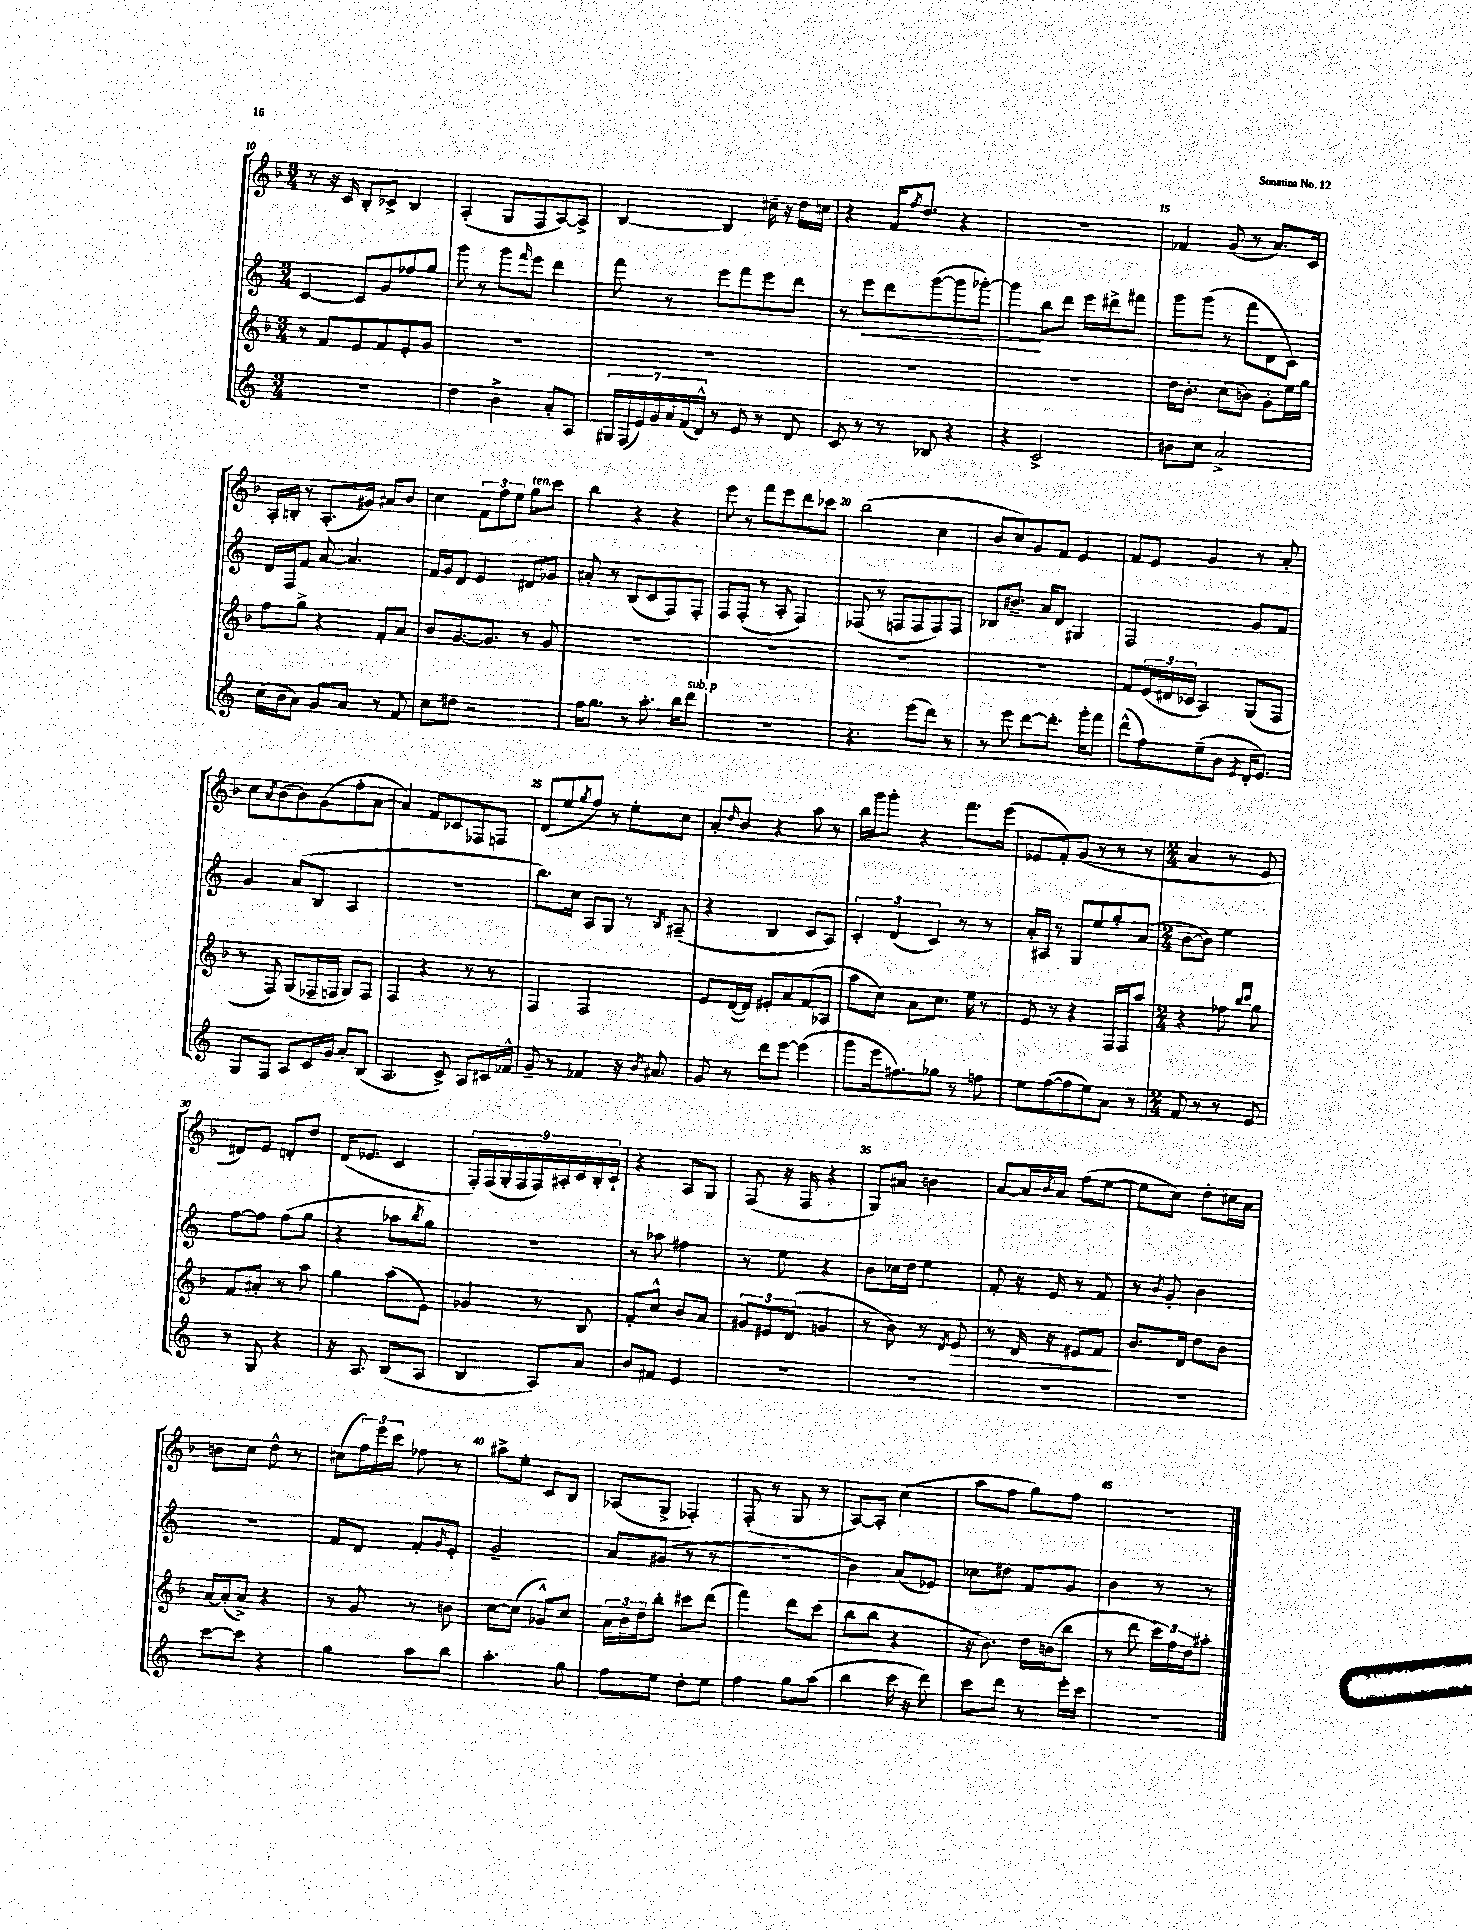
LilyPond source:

<<
\new StaffGroup <<
\new Staff = "s0" {
    \clef treble \key f \major \numericTimeSignature \time 3/4
    r8 r16 c'16 bes8-. ces'8-> bes4 |
    a4-.( g8 f8 a8~) a8-> |
    bes4~ bes4 cis''16-- r16 d''16 c''16 |
    r4 f'16 \acciaccatura { f''8 } d''8. r4 |
    R2. |
    fes'4 g'8( r8 a'8.) c'16 |
    a16-. b16-. r8 a8.-.( gis'16) ais'8 bes'8 |
    c''4 \tuplet 3/2 { f'8 f''8 e''8 } g''8^\markup { \italic "ten." } c'''8 |
    bes''4 r4 r4 |
    e'''8 r8 f'''8 e'''8 d'''8 ces'''8 |
    bes''2( c''4 |
    bes'8 c''8) g'8 f'8 e'4 |
    f'8 e'8 g'4 r8 a'8-. |
    c''8 \acciaccatura { a'8 } bes'8( bes'8) g'8( f''8-. a'8~ |
    a'4) f'8 ces'8 fes8 f8 |
    d'8( e''8 \acciaccatura { g''8 } f''8) r8 e''8-. c''8 |
    a'8-. \grace { d''16 } bes'8 r4 a''8 r8 |
    bes''16 g'''16 g'''8-. r4 f'''8. e'''16( |
    ees'8 f'8-.) g'8( r8 r8 r8 |
    \numericTimeSignature \time 2/4 a'4 r8 e'8 |
    dis'8) e'8 d'8-. d''8 |
    d'16( ees'8. c'4 |
    \tuplet 9/8 { f16-.) f16( g16-. f16 f16) ais16-. c'16 bes16-. c'16-! } |
    r4 a8 g8 |
    f8( r16 f16 r4 |
    g8) ais'8 b'4 |
    a'8~ a'16 \acciaccatura { bes'8 } a'16 f''8( e''8~ |
    e''8 c''8) d''8-. cis''16 a'16 |
    b'8 c''8 d''8-^ r8 |
    cis''8( \tuplet 3/2 { f''16) e'''16 c'''16 } fes''8 r8 |
    ais''8-> e''8-. c'8 bes8 |
    aes8( g8-> fes4-.) |
    f8-.( r8 g8 r8 |
    a8~) a8-. c''4( |
    a''8 f''8 g''8) f''8 |
    R2 \bar "|." |
}
\new Staff = "s1" {
    \clef treble \key c \major \numericTimeSignature \time 3/4
    c'4~ c'8 g'8 fes''8 g''8 |
    g'''8 r8 g'''8 \grace { f'''16 } e'''8 d'''4 |
    f'''8 r8 e'''8 f'''8 e'''8 d'''8 |
    r8 e'''8\< d'''8 g'''8~( g'''8 ges'''8~-.) |
    ges'''4\! b''8 d'''8 e'''16 dis'''16-> fis'''8 |
    g'''8 g'''8( r8 f'''8 d'8 c'8) |
    d'16 f16 f'8 a'8~ a'4. |
    f'16 g'16 d'8 e'4 dis'8 ges'8 |
    ais'8-. r8 b8( c'8 f8) f8-. |
    f8 f8-.( r8 a8-. f4) |
    fes8( r8 f8 f8 f8) f8 |
    bes8 bis'8.-- a'16 d'8 gis4 |
    f2 g'8 f'8 |
    g'4 a'8( b8 a4 |
    R2. |
    b''8.) c''16 a8 g8 r8 \acciaccatura { b8 } ais8--( |
    r4 b4 c'8 a8) |
    \tuplet 3/2 { c'4-. d'4( c'4) } r8 r8 |
    a'16-. ais16 r8 g8 e''8 g''8-. a'8( |
    \numericTimeSignature \time 2/4 b'8~ b'8) e''4 |
    f''8~ f''8 f''8( g''8 |
    r4 aes''8 \acciaccatura { b''8 } g''8) |
    R2 |
    r8 aes''8 fis''4 |
    r8 e''8 r4 |
    b'8 ces''16 d''16 e''4 |
    f'8-. r16 e'16 r8 f'8 |
    r8 \acciaccatura { b'8 } g'8-. b'4 |
    R2 |
    f'8 d'8 f'8-. \grace { g'16 } e'8-. |
    g'2-- |
    a'8 gis'8( r8 r8 |
    R2 |
    b'4) a'8( ees'8) |
    ces''8 dis''8 f'8 g'8 |
    b'4 r8 r8 \bar "|." |
}
\new Staff = "s2" {
    \clef treble \key f \major \numericTimeSignature \time 3/4
    r8 f'8 e'8 f'8 e'8-. g'8 |
    R2. |
    R2. |
    R2. |
    R2. |
    d''16 bes'8.-. c''8( b'8) g'8-. e''16 g''16 |
    f''8 g''8-> r4 f'8-. a'8 |
    bes'8 g'8.~ g'8. r8 g'8 |
    R2. |
    R2. |
    R2. |
    R2. |
    f'8 \tuplet 3/2 { e'16( dis'16 ces'16 } a4) g8( f8 |
    r8 f8) g8( fes16-- f16 g8) f8 |
    f4 r4 r8 r8 |
    f4 f2 |
    e'8 d'16~( d'16) eis'8-. a'8 f'8( aes8 |
    a''8 c''8) a'8 c''8. e''16 r8 |
    e'8 r8 r4 f16 f16 a''8 |
    \numericTimeSignature \time 2/4 r4 fes''8 \grace { bes''16 c'''16 } g''8 |
    f'8 ais'8-. r8 a''8 |
    g''4 a''8( e'8) |
    ges'4 r8 bes8 |
    f'8-. c''8-^ bes'8 a'8 |
    \tuplet 3/2 { gis'8 eis'8 d'8( } g'4 |
    r8 bes'8) r8 \acciaccatura { d'8 } e'8\> |
    r8 d'16 r16 eis'8 f'8\! |
    bes'8. d'16 d''8 bes'8 |
    a'16~ a'16-.( a'8->) r4 |
    r8 g'8 r8 b'8 |
    c''8~ c''8( ges'8-^) c''8 |
    \tuplet 3/2 { a'16 bes'16 d''16 } bes''8-. cis'''8 d'''8( |
    f'''4) d'''8 c'''8( |
    bes''8 bes''8 r4 |
    r16 bes'8.) d''16 b'16( bes''8 |
    r8 d'''8 \tuplet 3/2 { c'''16) f''16 d''16 } ais''8-. \bar "|." |
}
\new Staff = "s3" {
    \clef treble \key c \major \numericTimeSignature \time 3/4
    R2. |
    d''4 b'4-> a'8-. a8 |
    \tuplet 7/4 { gis16 f16( e'16) g'16 a'16 f'16( d'16-^) } r8 e'8 r8 d'8 |
    c'8 r8 r8 bes8 r4 |
    r4 c'2-> |
    bis'8 c''8 a'2-> |
    c''16( b'16 a'8) g'8 a'8 r8 f'8 |
    c''8 dis''8 r2 |
    f''16 g''8. r8 a''8.-. b''16 d'''8^\markup { \italic "sub. p" } |
    R2. |
    r4. e'''8( d'''8) r8 |
    r8 e'''8 d'''8~ d'''8.-. g'''16-. f'''8 |
    d'''8-^( f''8) e''8--( b'8 \acciaccatura { e'8 } d'16-. e'8.) |
    g8 f8 a8 c'16 g'16 a'8-. b8( |
    a4. c'8->) a8 cis'16 fes'16-^ |
    g'8-- r8 fes'4 r16 \acciaccatura { b'8 } ais'8. |
    g'8 r8 d'''8 e'''8~ e'''4( |
    g'''8 e'''16 fis''8.) ges''8 r8 f''8 |
    e''8 f''8~( f''8 e''8) a'8 r8 |
    \numericTimeSignature \time 2/4 f'8 r8 r8 e'8 |
    r8 g8 r4 |
    r16 a8. b8( a8 |
    b4 a8) a'8 |
    b'8 fis'8 e'4 |
    R2 |
    R2 |
    R2 |
    R2 |
    c'''8~ c'''8 r4 |
    g''4 a''8 b''8 |
    a''4.-. g''8 |
    f''8 e''8 d''8-. e''8 |
    f''4 g''8 a''8( |
    b''4 c'''16 r16 d'''8) |
    c'''8 d'''8 r8 e'''16-. c'''16 |
    R2 \bar "|." |
}
>>
>>
\layout { \context { \Score currentBarNumber = #10 \override BarNumber.break-visibility = ##(#f #t #t) barNumberVisibility = #(every-nth-bar-number-visible 5) } }
